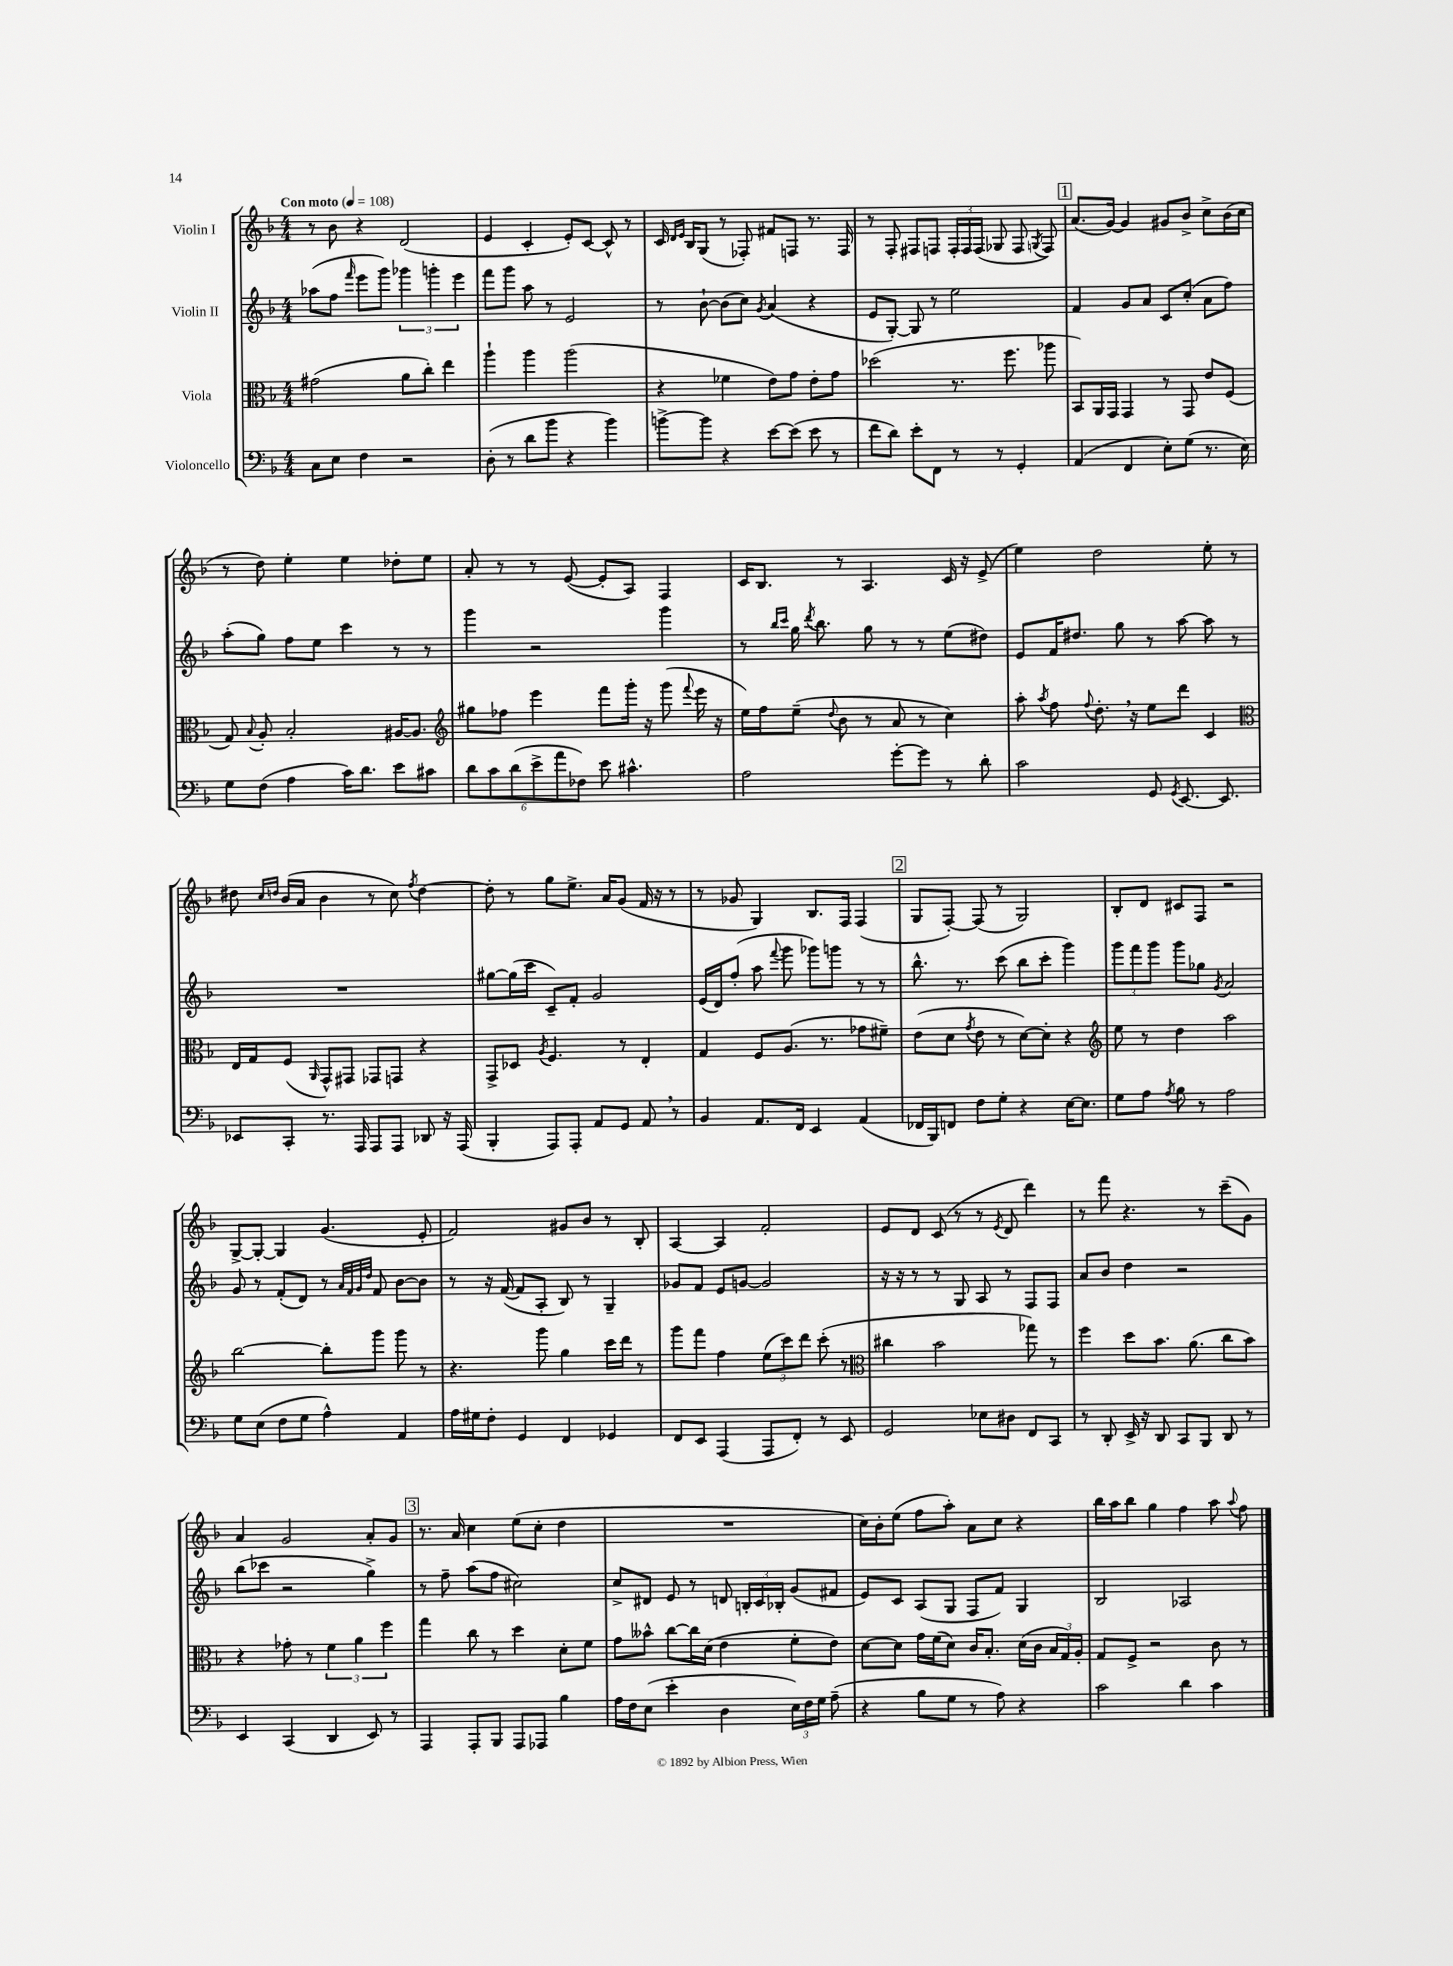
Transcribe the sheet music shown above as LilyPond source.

<<
\new StaffGroup <<
\new Staff = "s0" \with { instrumentName = "Violin I" } {
    \clef treble \key f \major \numericTimeSignature \time 4/4 \tempo "Con moto" 4 = 108
    \autoBeamOff r8 bes'8 r4 d'2( |
    e'4 c'4-. e'8[-.) c'8]~ c'8-^ r8 |
    c'16 \grace { d'16[ e'16] } bes16[ g8]( r8 fes8-.) fis'8[ f8] r8. f16 |
    r8 f8-. fis8[ f8] \tuplet 3/2 { f16[-. f16 f16]( } ges8 f8 \acciaccatura { g8 } f8) |
    \mark \markup { \box "1" } a'8.[( g'16]~) g'4 gis'8[ bes'8]-> c''8[-> bes'16( c''16] |
    r8 d''8) e''4-. e''4 des''8[-. e''8] |
    a'8-. r8 r8 e'8~( e'8[-. a8]) f4 |
    c'16[ bes8.] r8 a4. c'16 r16 e'8->( |
    e''4) d''2 e''8-. r8 |
    dis''8 \grace { c''16[ d''16] } bes'16[( a'16] bes'4 r8 c''8) \acciaccatura { f''8 } d''4~ |
    d''8-. r8 g''8[ e''8.]-> a'16[ g'8]( f'16 r16 r8 |
    r8 ges'8 g4) bes8.[ f16] f4( |
    \mark \markup { \box "2" } g8[ f8]~-.) f8( r8 g2) |
    bes8[-. d'8] cis'8[ f8] r2 |
    g8[~-> g8]~-. g4 g'4.( e'8-. |
    f'2) gis'8[ bes'8] r8 bes8-. |
    a4~ a4 f'2-. |
    e'8[ d'8] c'8( r8 r8 \acciaccatura { e'8 } d'8 d'''4) |
    r8 f'''8 r4. r8 c'''8[--( g'8]) |
    a'4 g'2 a'8[-. g'8] |
    \mark \markup { \box "3" } r8. a'16 c''4 e''8[( c''8]-. d''4 |
    R1 |
    c''16[) bes'16-. e''8]( f''8[ a''8]-.) a'8[ c''8] r4 |
    bes''16[ a''16 bes''8] g''4 f''4 a''8 \appoggiatura { a''8 } f''8 \bar "|." |
}
\new Staff = "s1" \with { instrumentName = "Violin II" } {
    \clef treble \key f \major \numericTimeSignature \time 4/4
    \autoBeamOff aes''8[( f''8] \grace { f'''16 } e'''8[ g'''8]) \tuplet 3/2 { ges'''4 g'''4-. e'''4 } |
    f'''8[ g'''8] a''8 r8 e'2 |
    r8 bes'8~-! bes'8[( c''8]) \acciaccatura { g'8 } a'4( r4 |
    e'8[ g8]~-.) g8 r8 e''2 |
    \mark \markup { \box "1" } f'4 g'8[ a'8] c'8[ c''8]-.( a'8[ f''8]) |
    a''8[-.( g''8]) f''8[ e''8] c'''4 r8 r8 |
    g'''4 r2 g'''4 |
    r8 \grace { bes''16[ c'''16] } g''16 \acciaccatura { d'''8 } bes''8. g''8 r8 r8 e''8[( dis''8]) |
    e'8[ f'16 dis''8.] g''8 r8 a''8~ a''8 r8 |
    R1 |
    gis''8[~ gis''16( c'''16] c'8[--) f'8]-. g'2 |
    e'16[( d'16) f''8]-.( a''8 \appoggiatura { f'''8 } g'''8 ges'''8[) g'''8] r8 r8 |
    \mark \markup { \box "2" } bes''8.-^ r8. c'''8( bes''8[ c'''8]-. g'''4) |
    \tuplet 3/2 { g'''8[ f'''8 g'''8] } g'''8[ ges''8] \acciaccatura { g'8 } a'2 |
    g'8 r8 f'8[-.( d'8]) r8 \grace { a'32[ f'32 g'32 d''32] } f'8 bes'8[~ bes'8] |
    r8 r16 f'16~( f'8[ a8]-. bes8) r8 g4-- |
    ges'8[ f'8] e'8[ g'8]~ g'2 |
    r16 r16 r8 r8 g8 a8 r8 f8[ f8] |
    a'8[ bes'8] d''4 r2 |
    bes''8[( ces'''8] r2 g''4->) |
    \mark \markup { \box "3" } r8 f''8-- a''8[( f''8] cis''2) |
    c''8[-> dis'8] e'8 r8 d'8 \tuplet 3/2 { b16[-. c'16 bes16]-. } g'8[( fis'8] |
    e'8[) c'8] a8[( g8] f8[ f'8]) g4 |
    bes2 aes2 \bar "|." |
}
\new Staff = "s2" \with { instrumentName = "Viola" } {
    \clef alto \key f \major \numericTimeSignature \time 4/4
    \autoBeamOff gis'2( a'8[ c''8]-.) e''4 |
    a''4-! a''4 a''2( |
    r4 fes'4 e'8[) g'8] e'8[-. g'8] |
    des''2( r8. f''8. aes''8 |
    \mark \markup { \box "1" } bes,8[) a,16 g,16] g,4 r8 g,8 e'8[ f8]( |
    g8) \appoggiatura { bes8 } a8-. bes2-. ais16[~ ais8.] |
    \clef treble gis''8[ fes''8] e'''4 f'''8[ g'''16]-. r16 g'''8( \appoggiatura { f'''8 } e'''16 r16 |
    e''16[) f''16 e''8]--( \appoggiatura { d''8 } bes'8 r8 a'8 r8 c''4) |
    a''8-. \acciaccatura { a''8 } f''8 \appoggiatura { f''8 } d''8.-. \breathe r16 e''8[ d'''8] c'4 |
    \clef alto e16[ g16 f8]( \grace { a,16 } g,8[-^) gis,8] ges,8[ g,8] r4 |
    g,8[-> des8] \acciaccatura { a8 } f4. r8 e4-. |
    g4 f8[ a8.]( r8. ges'8[ fis'8]--) |
    \mark \markup { \box "2" } e'8[( d'8] \acciaccatura { g'8 } e'8 r8 d'8[~) d'8]-. r4 |
    \clef treble e''8 r8 d''4 a''2 |
    bes''2~ bes''8[-. g'''8] g'''8 r8 |
    r4. g'''8 g''4 c'''16[ d'''16] r8 |
    g'''8[ f'''8] f''4 \tuplet 3/2 { e''8[( c'''8) d'''8] } c'''8-.( r8 |
    \clef alto cis''4 bes'2 ges''8) r8 |
    f''4 d''8[ bes'8.] a'8.( c''8[ bes'8]) |
    r4 ges'8-. r8 \tuplet 3/2 { f'4 a'4 f''4 } |
    \mark \markup { \box "3" } g''4 c''8 r8 d''4 d'8[-. f'8] |
    g'8[ beses'8]-^ c''8[~ c''16 d'16]( e'4 f'8[-. e'8]) |
    d'8[~ d'8] g'16[ f'16( d'8]) c'16[ bes8.]-. d'16[( c'16] \tuplet 3/2 { bes16[ g16) a16]-. } |
    g8[ f8]-> r2 c'8 r8 \bar "|." |
}
\new Staff = "s3" \with { instrumentName = "Violoncello" } {
    \clef bass \key f \major \numericTimeSignature \time 4/4
    \autoBeamOff c8[ e8] f4 r2 |
    d8-.( r8 d'8[ bes'8] r4 bes'4) |
    b'8[~-> b'8] r4 e'8[~ e'8]( e'8 r8 |
    f'8[ d'8]) e'8[-. f,8] r8 r8 g,4-. |
    \mark \markup { \box "1" } a,4( f,4 e8[-.) g8]( r8. e16) |
    g8[ f8]( a4 c'16[) d'8.] e'8[ cis'8] |
    \tuplet 6/4 { d'8[ c'8 d'8( e'8-> a'8 fes8]) } e'8 cis'4.-^ |
    a2 g'8[~-. g'8] r8 d'8-. |
    c'2 g,8 \acciaccatura { g,8 } e,8.~ e,8. |
    ees,8[ c,8]-. r8. a,,16 a,,8[ a,,8] des,8 r16 a,,16( |
    bes,,4-. a,,8[) a,,8]-. a,8[ g,8] a,8 \breathe r8 |
    bes,4 a,8.[ f,16] e,4 a,4( |
    \mark \markup { \box "2" } fes,16[ bes,,16) f,8] f8[ g8]-. r4 e16[~ e8.] |
    g8[ a8] \acciaccatura { a8 } bes8 r8 a2 |
    g8[ e8]( f8[ g8] a4-^) a,4 |
    a16[ gis16 f8]-. g,4 f,4 ges,4 |
    f,8[ e,8] a,,4( a,,8[ f,8]-.) r8 e,8 |
    g,2 ees8[ dis8] f,8[ c,8] |
    r8 d,8-. e,16-> r16 d,8 c,8[ bes,,8] d,8 r8 |
    e,4 c,4( d,4 e,8) r8 |
    \mark \markup { \box "3" } a,,4 a,,8[-. bes,,8] a,,8[ aes,,8] bes4 |
    a16[ f16 e8]( e'4-. d4 \tuplet 3/2 { e16[) f16 g16] } a8--( |
    r4 bes8[ g8] r8 a8) r4 |
    c'2 d'4 c'4 \bar "|." |
}
>>
>>
\layout { \context { \Score \remove "Bar_number_engraver" } }
